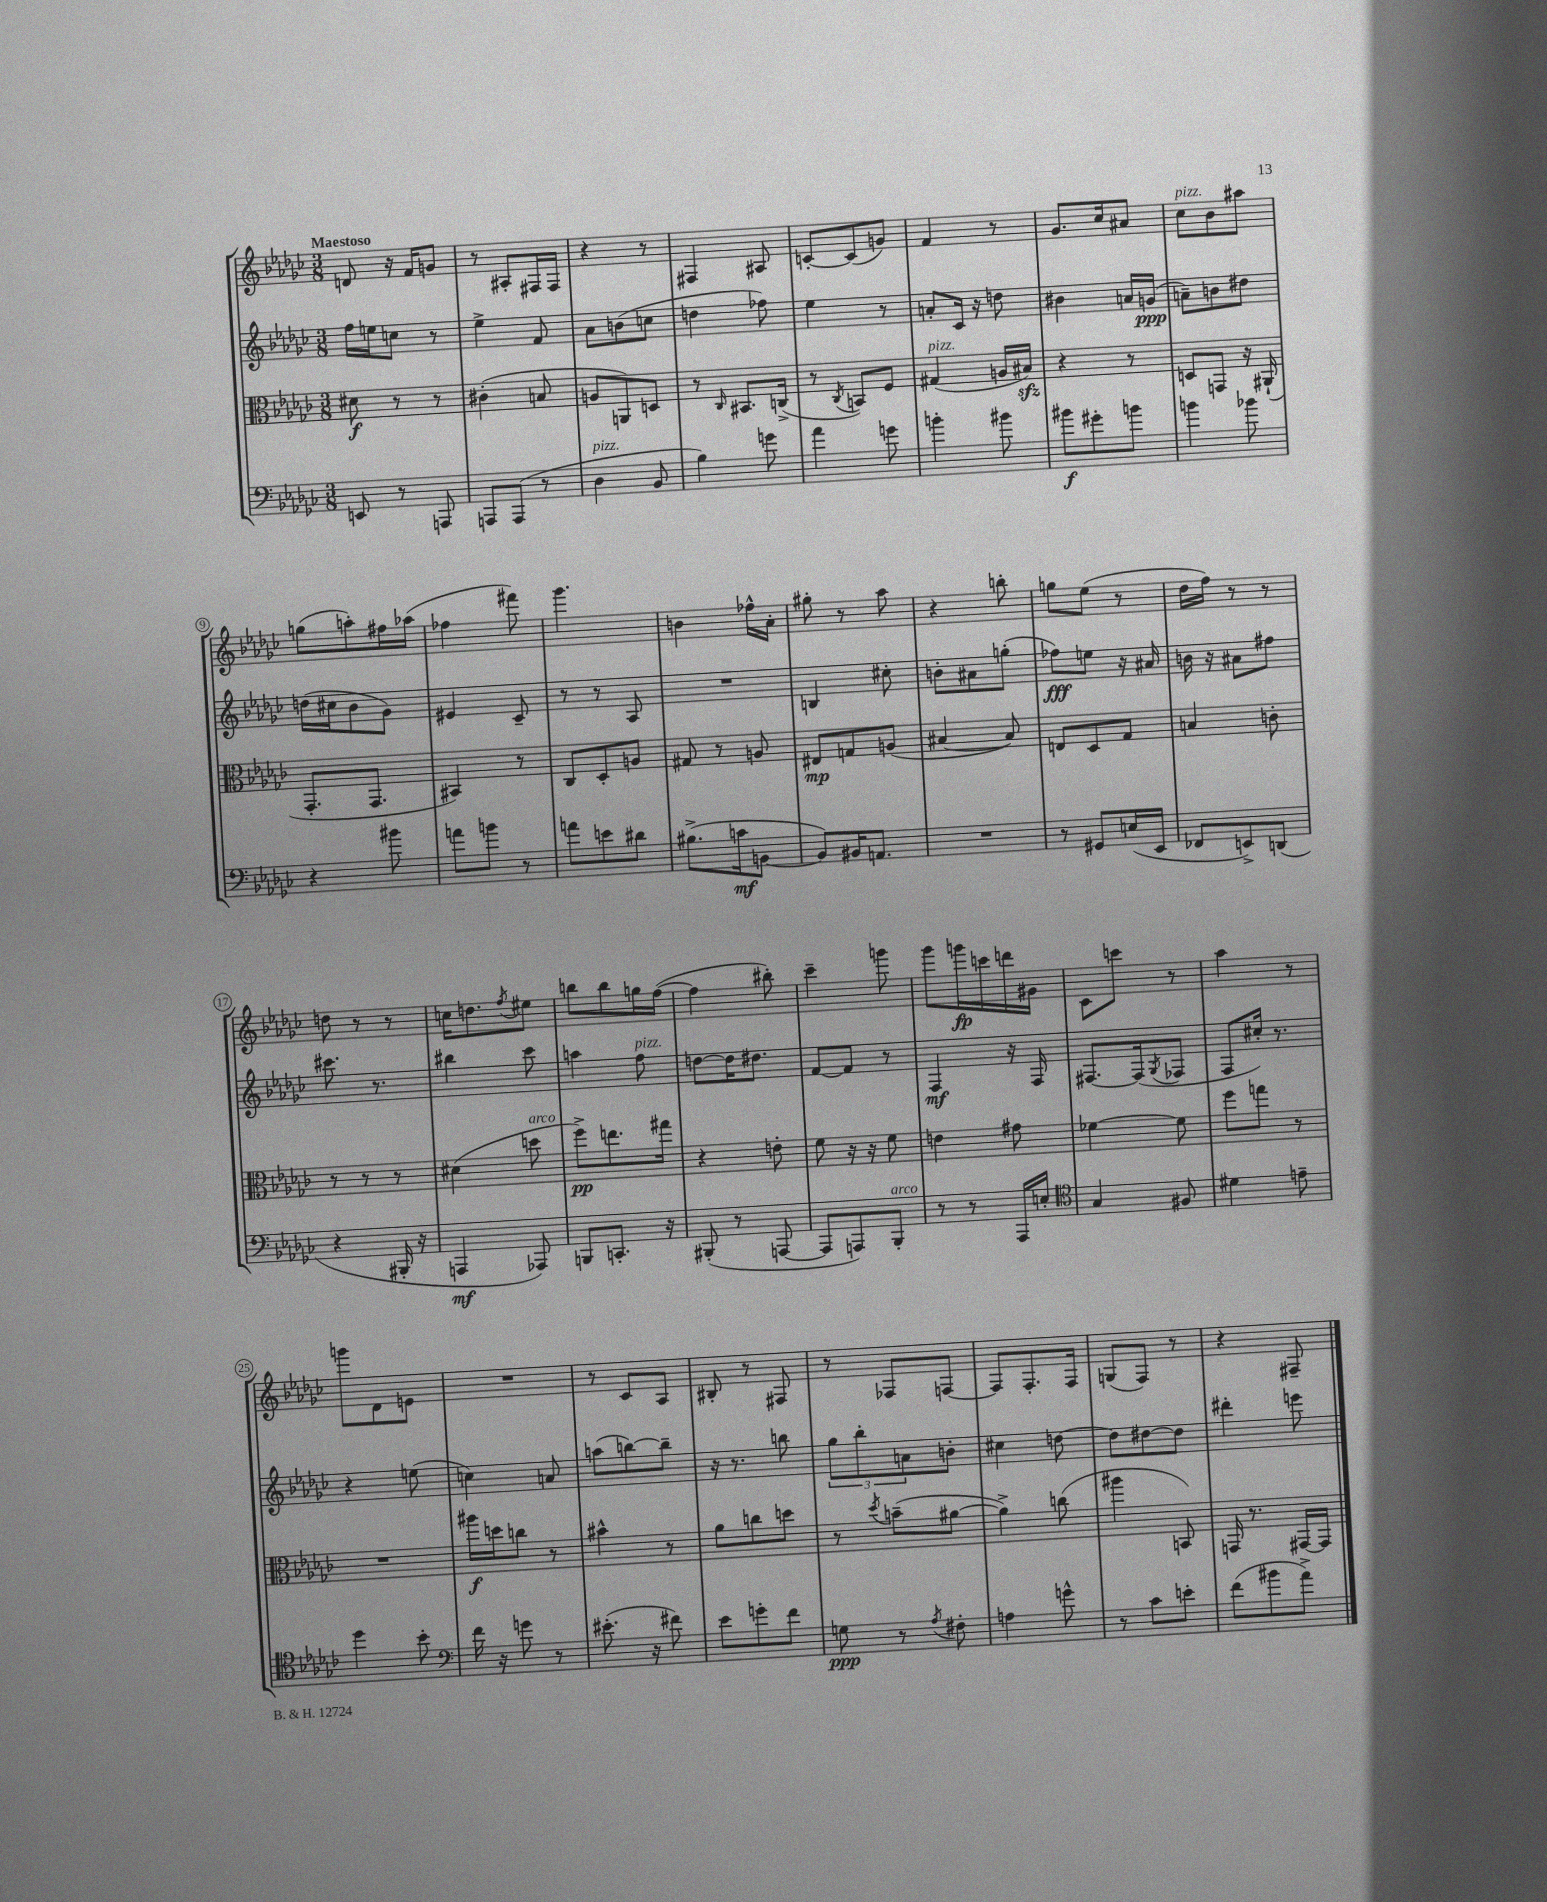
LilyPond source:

<<
\new StaffGroup <<
\new Staff = "s0" {
    \clef treble \key ges \major \numericTimeSignature \time 3/8 \tempo "Maestoso"
    d'8 r16 f'16 g'8 |
    r8 ais8-. fis16 fis16 |
    r4 r8 |
    fis4 ais8 |
    c'8~-. c'8( g'8) |
    f'4 r8 |
    ges'8. ces''16 ais'8 |
    ces''8^\markup { \italic "pizz." } bes'8 ais''8 |
    g''8( a''8-.) fis''16 aes''16( |
    fes''4 fis'''8) |
    ges'''4. |
    b'4 fes''16-^ aes'16-. |
    gis''8-. r8 aes''8 |
    r4 b''8-. |
    g''8 ees''8( r8 |
    des''16 f''16) r8 r8 |
    d''8 r8 r8 |
    c''16 d''8. \acciaccatura { f''8 } eis''8 |
    b''8 b''8 g''16 f''16~( |
    f''4 bis''8-.) |
    ces'''4-- g'''8 |
    ges'''8 g'''16\fp c'''16 d'''16 gis'16 |
    ces'8 c'''8 r8 |
    aes''4 r8 |
    g'''8 des'8 e'8 |
    R4. |
    r8 ces'8 aes8 |
    bis8-. r8 fis8 |
    r8 fes8 f8~ |
    f8 f8.-. f16 |
    g8( f8) r8 |
    r4 fis8-- \bar "|." |
}
\new Staff = "s1" {
    \clef treble \key ges \major \numericTimeSignature \time 3/8
    f''16 e''16 c''8 r8 |
    ees''4-> f'8 |
    aes'8 b'8( c''8 |
    d''4 fes''8) |
    ees''4 r8 |
    a'8-. ces'16 r16 d''8 |
    bis'4 a'16 g'16\ppp( |
    a'8--) b'8 dis''8 |
    d''16( cis''16 bes'8 ges'8) |
    eis'4 ces'8-- |
    r8 r8 aes8 |
    R4. |
    b4 cis''8-. |
    b'8-. ais'8 g''8-.( |
    fes''8\fff) e''8 r16 ais'16 |
    b'16 r16 ais'8 fis''8 |
    cis'''8. r8. |
    bis''4 ces'''8 |
    a''4 f''8^\markup { \italic "pizz." } |
    d''8~ d''16 dis''8. |
    f'8~ f'8 r8 |
    f4\mf r16 f16 |
    fis8.~ fis16( \acciaccatura { ges8 } fes8 |
    f8 cis''16-.) r8. |
    r4 e''8( |
    c''4) a'8 |
    a''8( b''8~) b''8-- |
    r16 r8. b''8 |
    \tuplet 3/2 { ges''8 bes''8-. a'8 } b'8-. |
    cis''4 d''8~ |
    d''8 dis''8~ dis''8 |
    dis'''4-. e'''8 \bar "|." |
}
\new Staff = "s2" {
    \clef alto \key ges \major \numericTimeSignature \time 3/8
    dis'8\f r8 r8 |
    cis'4-.( b8 |
    a8 a,8) d8 |
    r8 \grace { ces16 } bis,8. c16->( |
    r8 \acciaccatura { ces8 } b,8) f8 |
    gis4^\markup { \italic "pizz." }( a16 bis16\sfz) |
    r4 r8 |
    d8 g,8 r16 ais,16-!( |
    ges,8.-. ges,8. |
    bis,4) r8 |
    ces8 des8-. a8 |
    gis8 r8 a8 |
    eis8\mp g8 a8( |
    bis4~ bis8) |
    e8 des8 ges8 |
    b4 c'8-. |
    r8 r8 r8 |
    dis'4( d''8^\markup { \italic "arco" } |
    f''8->\pp) e''8. gis''16 |
    r4 e'8-. |
    f'8 r16 r16 f'8 |
    e'4 gis'8 |
    fes'4~ fes'8 |
    f''8 g''8 r8 |
    R4. |
    ais''16\f d''16 c''8 r8 |
    bis'4-^ r8 |
    aes'8 c''8 d''8 |
    r8 \acciaccatura { des''8 } b'8--( ais'8~ |
    ais'4->) c''8( |
    ais''4 b,8) |
    g,16 r8. gis,16~ gis,16 \bar "|." |
}
\new Staff = "s3" {
    \clef bass \key ges \major \numericTimeSignature \time 3/8
    e,8 r8 a,,8 |
    a,,8 a,,8( r8 |
    des4^\markup { \italic "pizz." } bes,8 |
    bes4) g'8 |
    aes'4 g'8 |
    b'4-. bis'8 |
    bis'8\f gis'8-. b'8 |
    b'4 bes'8 |
    r4 bis'8 |
    a'8 b'8 r8 |
    a'8 e'8 dis'8 |
    bis8.->( c'16\mf b,8~ |
    b,8) bis,16 a,8. |
    R4. |
    r8 gis,8 e16( ees,16 |
    fes,8 e,8->) d,8( |
    r4 bis,,16-. r16 |
    a,,4\mf aes,,8) |
    b,,8 c,8.-. r16 |
    bis,,8-.( r8 a,,8~ |
    a,,8 a,,8) bes,,8-.^\markup { \italic "arco" } |
    r8 r8 aes,,16 e16-. |
    \clef tenor ges4 fis8 |
    dis'4 e'8-- |
    des''4 bes'8-. |
    \clef bass f'16 r16 g'8 r8 |
    eis'8.-.( r16 fis'8) |
    ees'8 g'8-. f'8 |
    g8\ppp r8 \acciaccatura { aes8 } fis8-. |
    a4 g'8-^ |
    r8 ces'8 e'8-. |
    f'8( bis'8 aes'8->) \bar "|." |
}
>>
>>
\layout { \context { \Score \override BarNumber.stencil = #(make-stencil-circler 0.1 0.3 ly:text-interface::print) } }
